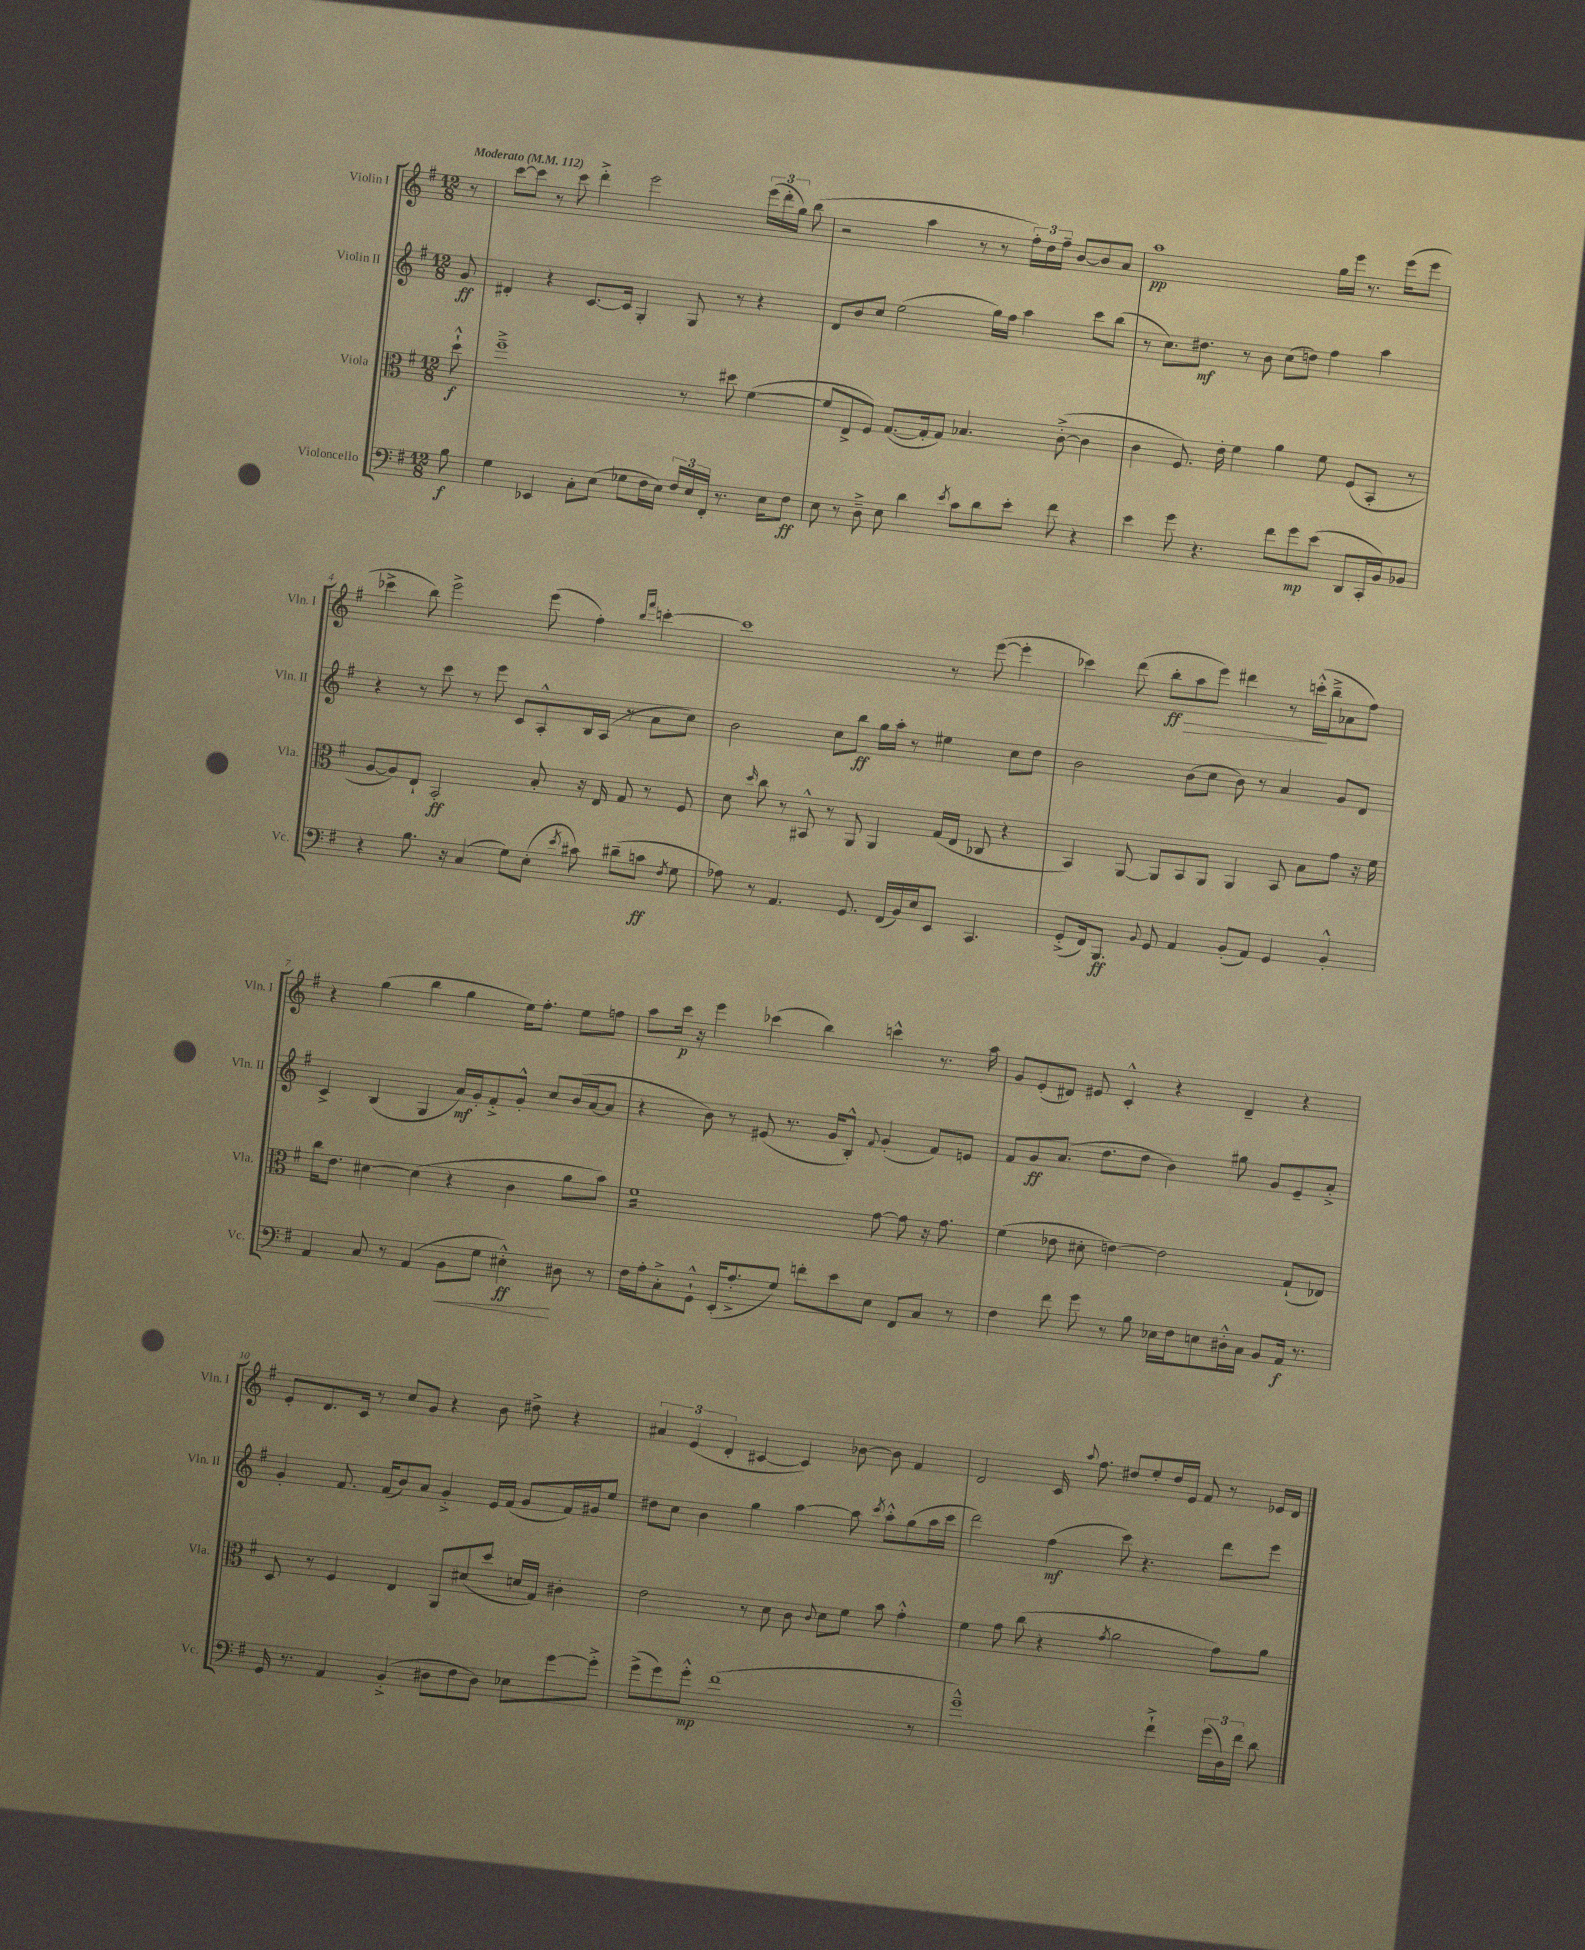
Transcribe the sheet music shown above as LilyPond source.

<<
\new StaffGroup <<
\new Staff = "s0" \with { instrumentName = "Violin I" shortInstrumentName = "Vln. I" } {
    \clef treble \key g \major \numericTimeSignature \time 12/8 \partial 8 \tempo "Moderato" 4 = 112
    \autoBeamOff r8 |
    c'''8[~ c'''8] r8 c'''8 d'''4-.-> e'''2 \tuplet 3/2 { e'''16[( d'''16-. g''16]) } b''8( |
    r2 a''4 r8 r8 \tuplet 3/2 { fis''16[-.) d''16 fis''16]-- } b'8[~ b'8 a'8] |
    a''1\pp g''16[ e'''16] r8. e'''16[( e'''8] |
    ces'''4-> b''8) e'''2-> e'''8( fis''4-.) \grace { b''16[ fis'''16] } c'''4~-. |
    c'''1 r8 e'''8~( e'''4-. |
    ces'''4) d'''8( b''8[-.\ff\> a''8 e'''8]) dis'''4 r8 c'''16[-.-^\!( b''16---> aes'8 fis''8]) |
    r4 g''4( b''4 g''4 e''16[) fis''8.]-. e''8[ f''8] |
    a''8[ c'''16]\p r16 e'''4 ces'''4( b''4) c'''4-^ r8. a''16 |
    g'8[ e'8-.( dis'8]) eis'8 c'4-.-^ r4 dis'4-- r4 |
    e'8[-. d'8. c'16] r8 c''8[ g'8] r4 b'8 dis''8-> r4 |
    \tuplet 3/2 { ais'4 e'4( d'4-. } cis'4~ cis'4) bes'8~ bes'8 fis'4 |
    d'2 c'16 \appoggiatura { a''8 } fis''8. dis''8[ e''8-. dis''16 e'16] fis'8 r8 ees'16[ d'16] \bar "|." |
}
\new Staff = "s1" \with { instrumentName = "Violin II" shortInstrumentName = "Vln. II" } {
    \clef treble \key g \major \numericTimeSignature \time 12/8 \partial 8
    \autoBeamOff g'8\ff |
    dis'4-. r4 c'8.[~ c'16] g4-. g8 r8 r4 |
    d'8[ b'8 c''8] e''2( g''16[) fis''16] a''4 c'''8[ b''8]( |
    r8 c''8.[) dis''8.]\mf r8 b'8 c''8[( d''8]) fis''4 a''4 |
    r4 r8 c'''8 r8 e'''8 c'8[ a8-.-^ b16 a16]( r8 a'8[ c''8]) |
    b'2 c''8[ b''8]\ff g''16[ a''16]-. r8 eis''4 c''8[ d''8] |
    b'2 b'8[( c''8] b'8) r8 a'4 g'8[ d'8] |
    c'4-> b4( g4 a'16[\mf) g'16-. fis'8-.-> g'8]-.-^ c''8[ b'16( a'16~ a'8] |
    r4 b'8) r8 eis'8( r8. g'16[ b8]-.-^) \appoggiatura { fis'8 } g'4-.( fis'8[) e'8] |
    fis'8[ g'8\ff a'8.]( d''8.[ d''8] b'4) gis''8 g'8[ e'8-- a'8]-.-> |
    g'4-. fis'8. fis'16[( b'8) a'8] g'4-.-> e'16[ fis'16]( g'8[ fis'16) gis'16 e''8] |
    dis''8[ c''8] b'4 g''4 a''4~ a''8 \acciaccatura { c'''8 } a''8[-.-^ g''8( a''16 c'''16] |
    d'''2) fis''4\mf( c'''8) r4. d'''8[ e'''8] \bar "|." |
}
\new Staff = "s2" \with { instrumentName = "Viola" shortInstrumentName = "Vla." } {
    \clef alto \key g \major \numericTimeSignature \time 12/8 \partial 8
    \autoBeamOff d''8-!-^\f |
    fis''1---> r8 dis''8 fis'4~( |
    fis'8[ e8-> fis8]) g8.[~( g16-. g8]) bes4. c'8~-.->( c'4 |
    c'4 fis8.) e'16-. fis'4 a'4 fis'8 fis8[( b,8]-. r8 |
    a8[~ a8) e8]-! b,2-.\ff b8-. r16 e16 g8 r8 fis8 |
    d'8 \grace { d''16 } c''8 r8 bis,8-^ r8 a,8 a,4 g16[( e16] ces8 r4 |
    b,4) a,8~ a,8[ b,8 a,8] a,4 b,8 b8[ g'8] r16 fis'16 |
    c''16[ e'8.] dis'4~ dis'4( r4 c'4 a'8[ b'8]) |
    fis'1:16 g'8~ g'8 r16 g'8. |
    fis'4( ees'8 dis'8-. e'4~) e'2 g8[-!( ees8]) |
    d8 r8 fis4 e4 a,8[ dis'8( d''8] d'16[ g16]) cis'4-. |
    e'2 r8 d'8 c'8 \appoggiatura { c'8 } d'8[ fis'8] b'8 g'4-.-^ |
    fis'4 g'8 c''8( r4 \acciaccatura { g'8 } a'2 g'8[) a'8] \bar "|." |
}
\new Staff = "s3" \with { instrumentName = "Violoncello" shortInstrumentName = "Vc." } {
    \clef bass \key g \major \numericTimeSignature \time 12/8 \partial 8
    \autoBeamOff b8\f |
    g4 ees,4 c8[-. e8]( ges8[ fis16 e16]) \tuplet 3/2 { fis16[ e16 fis,16]-. } r8. e16[ fis8]\ff |
    e8 r8 d8---> e8 d'4 \acciaccatura { e'8 } c'8[ d'8 e'8]-. fis'8 r4 |
    e'4 g'8 r4. fis'8[ g'8\mp e'8]( d,8[ c,16-. b,16) bes,8] |
    r4 b8. r16 c4( g8[) e8]-.( \acciaccatura { e'8 } cis'8) dis'8[--( c'8]\ff \acciaccatura { fis8 } g8 |
    aes8) r8 a,4. g,8. fis,16[( b,16) e16 e,8] c,4. |
    g,8[-.->( fis,16) b,,8.]\ff \appoggiatura { b,8 } g,8 a,4 b,8[-.( a,8]) g,4 b,4-.-^ |
    a,4 c8 r8 a,4( b,8[\< g8] eis4-.-^\ff\!) dis8 r8 |
    fis16[ a16-. c8-.-> g,8]-!-^ e,16[-.( a8.-.-> g8]) f'8[-. e'8 e8] fis,8[ c8] r8 |
    fis4 fis'8 g'8 r8 b8 ees16[ fis16 e8 dis16-.-^ c16] b,8[ a,16]\f r8. |
    g,16 r8. a,4 b,4-.->( dis8[ fis8 dis8]) ees8[ g'8~ g'8]-.-> |
    g'8[->( g'8) g'8]-.-^\mp fis'1( r8 |
    g'1---^) fis'4-!-> \tuplet 3/2 { g'16[( d16) fis'16] } d'8 \bar "|." |
}
>>
>>
